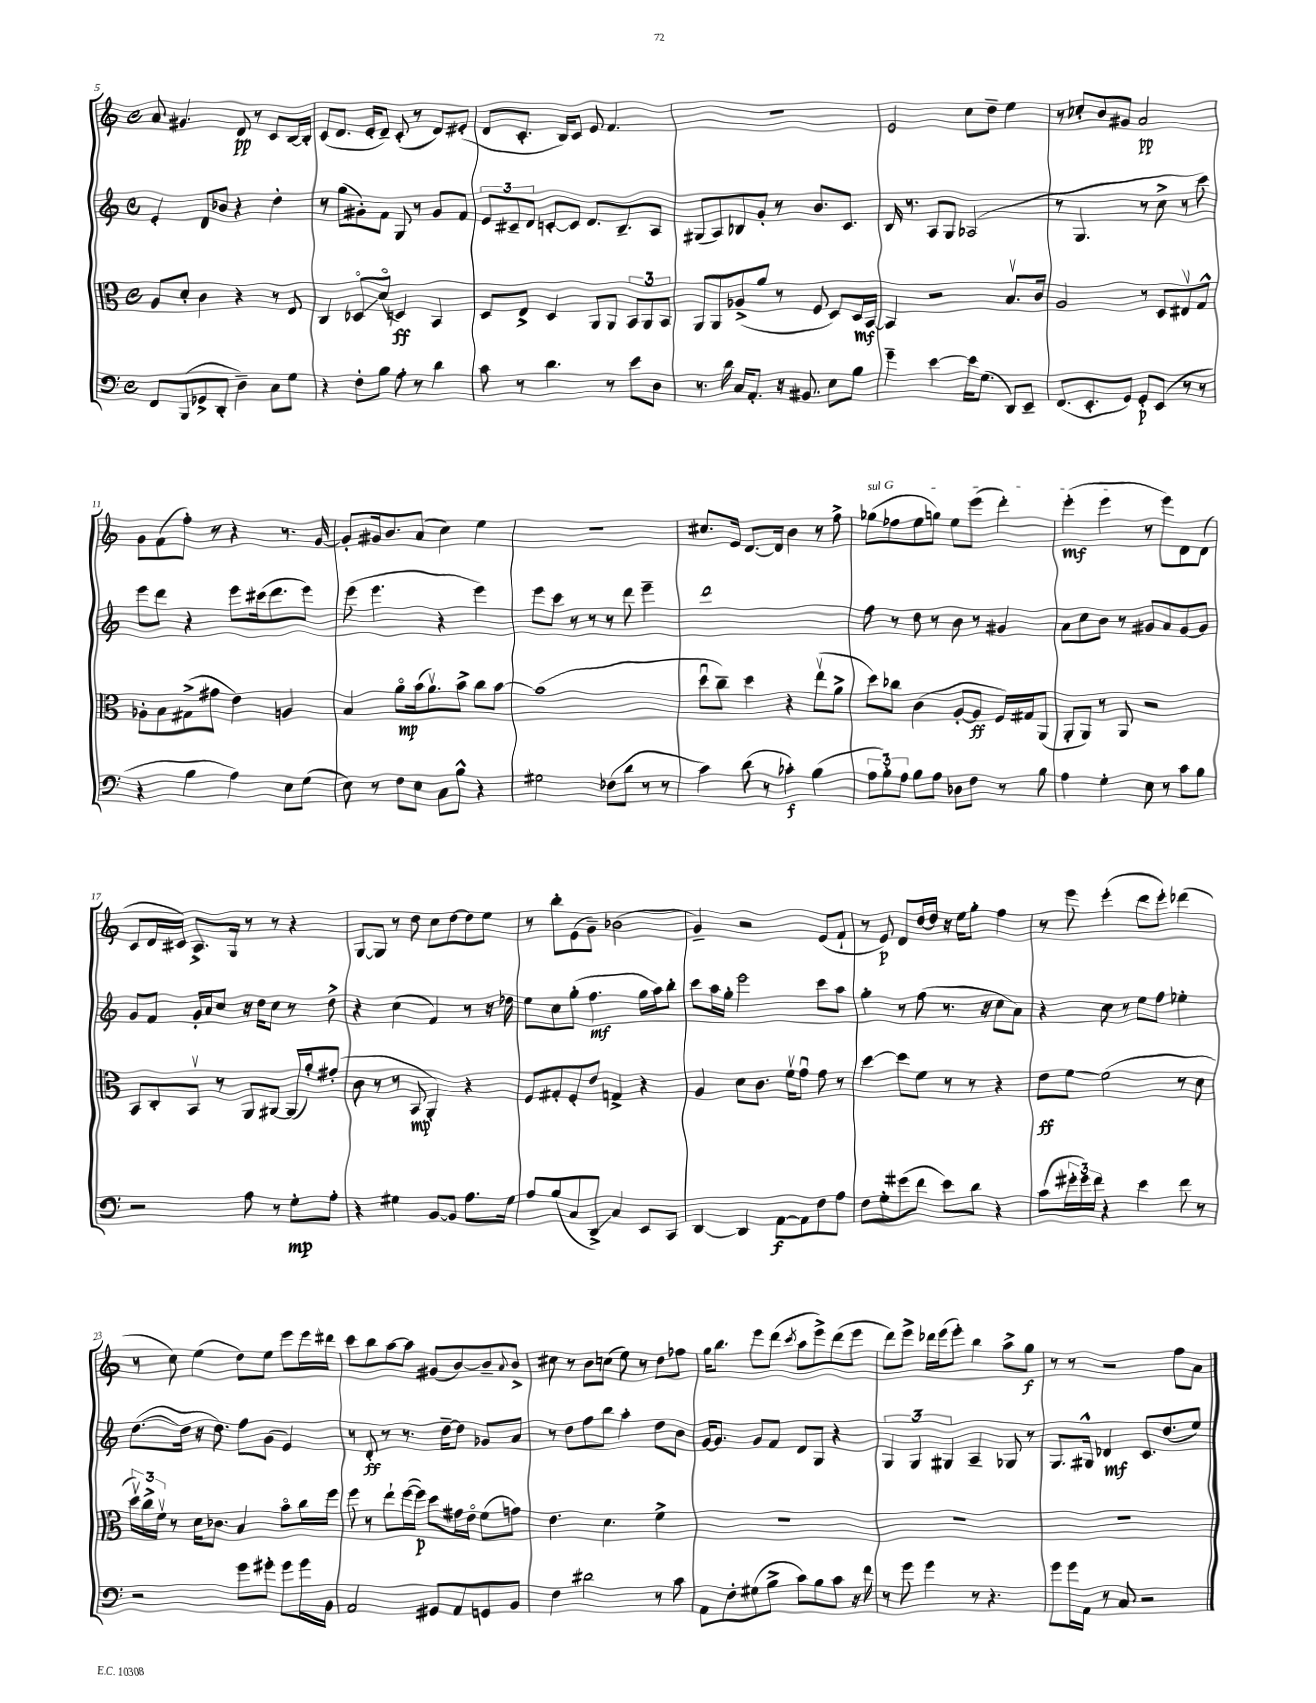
<<
\new StaffGroup <<
\new Staff = "s0" {
    \clef treble \key c \major \defaultTimeSignature \time 4/4
    a'8 gis'4. d'8\pp r8 c'8 b16~ b16-. |
    c'8( d'8. e'16-. d'8--) c'8-.( r8 d'8) eis'8-.( |
    d'8 c'8.-. b16) c'8 e'8 f'4. |
    R1 |
    e'2 c''8 d''8-- e''4 |
    r8 ces''8-. b'8 gis'8 a'2\pp |
    g'8 f'8( f''8-.) r8 r4 r8. g'16~ |
    g'8-. gis'16 b'8. a'8( c''4) e''4 |
    R1 |
    cis''8. e'16 d'8.~ d'16 b'4 r8 f''8-> |
    \once \override TextSpanner.bound-details.left.text = \markup { \italic "sul G" } ges''8\startTextSpan( fes''8 e''8 g''8) e''8 e'''8( d'''4-.) |
    e'''4-.\mf( e'''4\stopTextSpan r8 e'''8) d'8 d'8( |
    c'8 d'16 cis'16) a8.-> g16 r8 r8 r4 |
    g8~ g8 r8 d''8 c''8 d''8~ d''8 e''8 |
    r8 b''8-. e'8( g'8--) bes'2( |
    g'4--) r2 e'8( f'8-! |
    r8 e'8\p) d'8 d''16~ d''16 r16 e''16 g''8-. f''4 |
    r8 e'''8 e'''4-.( d'''8 e'''8-.) des'''4( |
    r8 c''8) e''4( d''8) e''8 e'''8 e'''16 dis'''16 |
    c'''8 b''8 a''8~ a''8 gis'8( b'8~) b'8-- \appoggiatura { a'8 } b'8-> |
    cis''8 r8 b'8 c''8( e''8) r8 d''8 fes''8 |
    g''16 b''8. e'''8 d'''8( \acciaccatura { c'''8 } a''8 e'''8->) d'''8( e'''8 |
    d'''8) e'''8-> des'''16 e'''16( e'''8-.) b''4 a''8-> g''8\f |
    r8 r8 r2 f''8 a'8 \bar "|." |
}
\new Staff = "s1" {
    \clef treble \key c \major \defaultTimeSignature \time 4/4
    e'4-. d'8 bes'8 r4 d''4-. |
    r8 g''8( gis'8-.) f'8 g8 r8 gis'8 f'8 |
    \tuplet 3/2 { e'8 cis'8-- d'8 } c'8~-. c'8 d'8. b8.-- a8 |
    gis8( a8) bes8 g'8-. r8 b'8. c'8. |
    b16 r8. a8 g8 aes2( |
    r8 g4. r8 c''8-> r8 c'''8) |
    e'''8 d'''8 r4 e'''8 cis'''16( d'''8. e'''8) |
    e'''8( e'''4. r4 e'''4) |
    e'''8 c'''8 r8 r8 r8 d'''8 e'''4-- |
    d'''1 |
    f''8 r8 d''8 r8 b'8 r8 gis'4 |
    a'8 c''8 b'8 r8 gis'8 a'8 gis'8~ gis'8 |
    g'8 f'8 g'16-. a'16 c''8 r16 d''16 c''8 r8 d''8-> |
    r4 c''4( f'4) r8 r16 des''16 |
    e''8 c''8 g''8-.( f''4.\mf g''16 a''16) b''8-. |
    c'''8 a''16 g''16-. e'''2 c'''8 a''8 |
    g''4-. r8 f''8( r8. r16 c''8 a'8) |
    r4 c''8 r8 e''8 f''8 ees''4-. |
    d''8.~( d''16 r16 d''8.) f''8 g'8( e'4) |
    r8 d'8-.\ff r8 r8. d''16~-- d''8 ges'8 a'8 |
    r8 d''8 f''8 b''8 a''4-. d''8 b'8 |
    g'16~ g'8. g'8 f'8 d'8 g8 r4 |
    \tuplet 3/2 { g4 g4 gis4 } a4-- ges8 r8 |
    g8. gis16-^ des'4\mf c'8. d''8.( e''8) \bar "|." |
}
\new Staff = "s2" {
    \clef alto \key c \major \defaultTimeSignature \time 4/4
    a8 d'8-. c'4 r4 r8 e8 |
    c4 des8\flageolet\glissando d'8\flageolet( d4\ff) b,4 |
    d8 e8-> d4 a,8 a,8 \tuplet 3/2 { b,8 a,8 b,8 } |
    a,8 a,8 aes8->( a'8 r8 f8 d8) d16\mf b,16~ |
    b,4 r2 b8.\upbow c'16 |
    a2 r8 d8 eis8\upbow g8-^ |
    aes8-. b8 gis8->( gis'8 e'4) a4 |
    b4 a'8\flageolet\mp b'16( a'8.\upbow) b'8-> c''8 b'8~ |
    b'1( |
    d''8\downbow c''8--) d''4 r4 e''8\upbow( a'8-> |
    d''8) ces''8 c'4( a8~-. a8\ff f16) gis16 a,8( |
    a,8-. a,8) r8 a,8 r2 |
    b,8 c8-. b,8\upbow r8 a,8 ais,8~ ais,16( a'16-.) gis'8-.( |
    c'8 r8 r8 b,8\mp a,4-.) r4 |
    f8 gis8-. f8-. e'8 g4-> r4 |
    a4 d'8 c'8. f'16\upbow g'8\downbow g'8 r8 |
    d''4~ d''8 f'8 r8 r8 r4 |
    e'8\ff f'8~ f'2( r8 d'8 |
    \tuplet 3/2 { d''16\upbow) c''16-> f'16\upbow } r8 d'16 ces'8. b4 b'8\flageolet c''16 f''16 |
    f''8 r8 e''8-! f''16~( f''16\p) d''8 gis'16 e'16\flageolet f'8( g'8) |
    e'4. d'4. f'4-> |
    R1 |
    R1 |
    R1 \bar "|." |
}
\new Staff = "s3" {
    \clef bass \key c \major \defaultTimeSignature \time 4/4
    f,8 b,,8( ges,8-> d,8-. d4--) c8 g8 |
    r4 f8-. b8 a8-. r8 d'4 |
    c'8 r8 d'4. r8 e'8 d8 |
    r8. d'16 c16 a,8.-. r16 bis,8. e8 b8 |
    g'4-- e'4~ e'16 g8.( d,8) e,8-- |
    f,8.( e,8.-. g,8) g,8-.\p e,8( r8 r8 |
    r4 b4 a4) e8 g8( |
    e8) r8 f8 e8 c8 b8-^ r4 |
    gis2 fes8( d'8 r8 r8 |
    c'4) d'8( r8 ces'4-.\f) b4( |
    \tuplet 3/2 { a8 b8-.) a8 } b8 a8 des8 f8 r8 b8 |
    a4 g4-. e8 r8 c'8 b8 |
    r2 a8 r8 g8-.\mp a8-. |
    r4 gis4 b,8~ b,8 a8. gis16 |
    a8 b8( c8 d,8->\glissando) c4 e,8 c,8 |
    d,4~ d,4 a,8~\f a,8 f8 a8 |
    f8 g8-. gis'8( f'8 e'8) d'8 r4 |
    c'8( \tuplet 3/2 { gis'16-. gis'16) f'16 } r4 e'4 f'8 r8 |
    r2 g'8 gis'8-. gis'8 gis'16 b,16 |
    a,2 gis,8 a,8 g,8 b,8 |
    f4 dis'2 r8 c'8 |
    a,8 f8-. gis8( b8-> c'8) b8 c'8 r16 f'16 |
    r8 g'8 g'4 r8 r4. |
    g'8 g'16 a,16 r8 c8 r2 \bar "|." |
}
>>
>>
\layout { \context { \Score currentBarNumber = #5 } }
